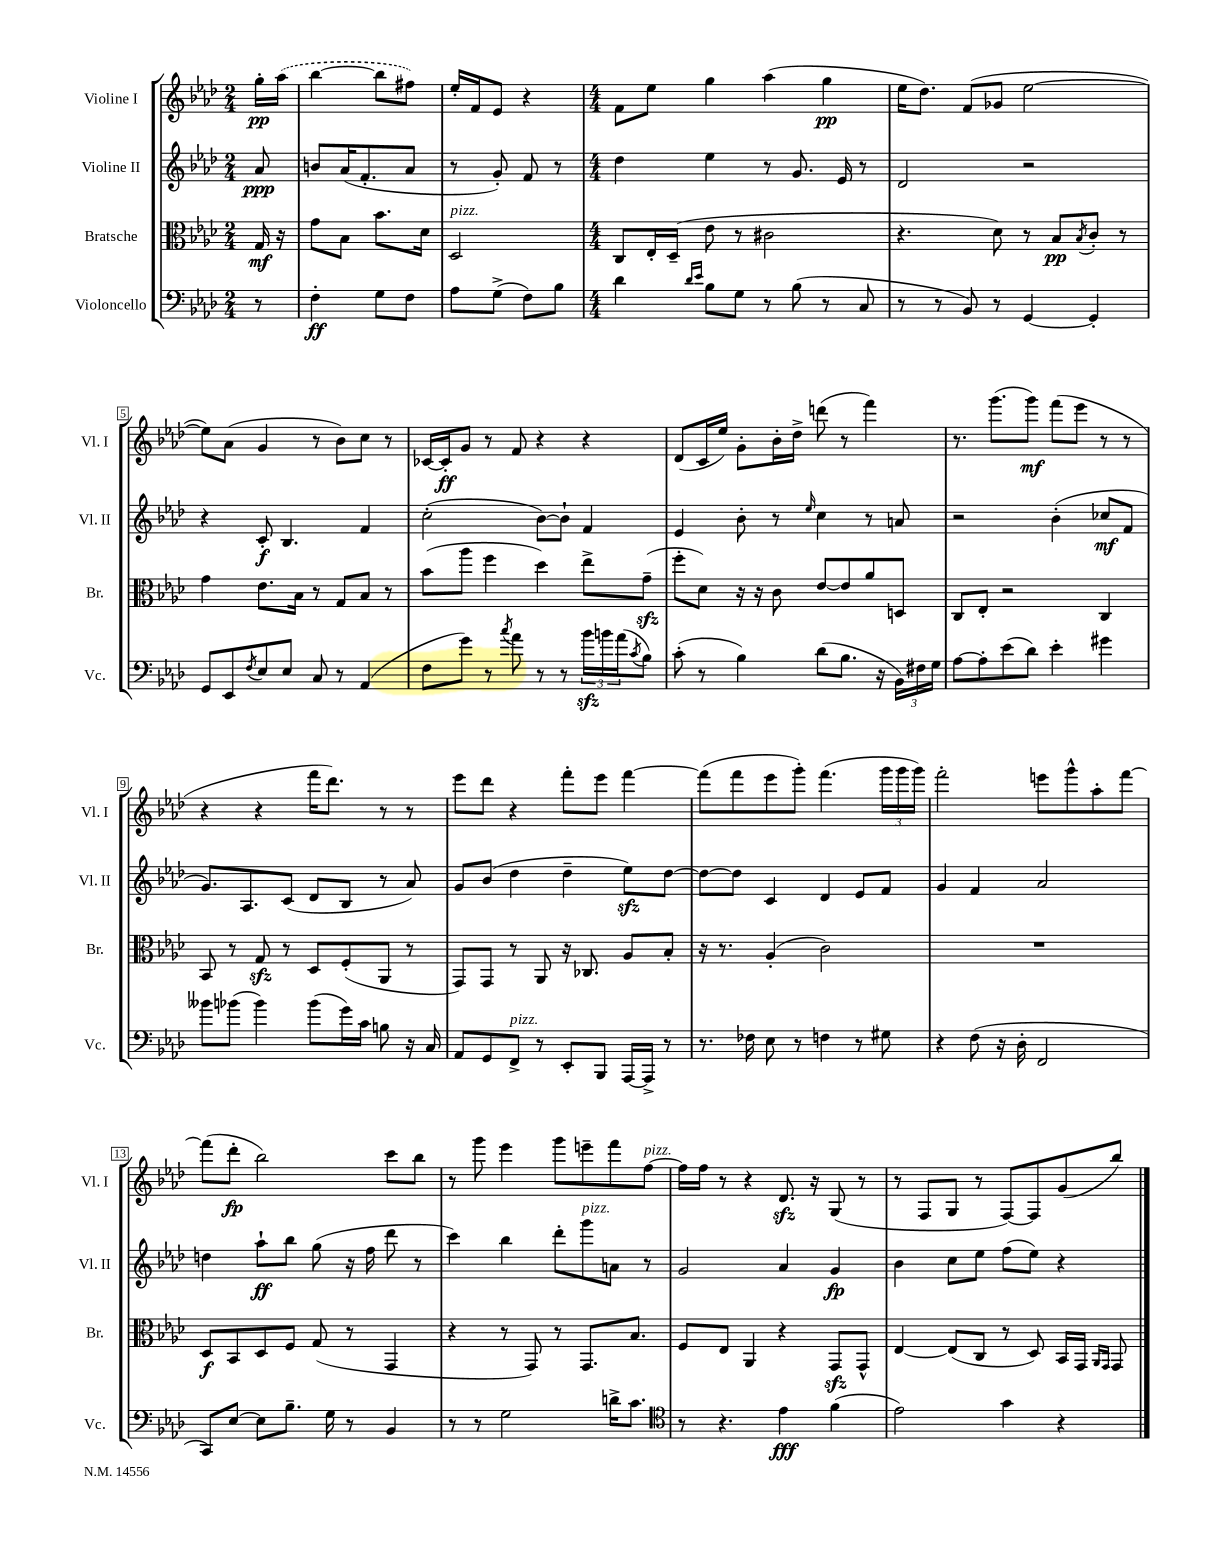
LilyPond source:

<<
\new StaffGroup <<
\new Staff = "s0" \with { instrumentName = "Violine I" shortInstrumentName = "Vl. I" } {
    \clef treble \key aes \major \numericTimeSignature \time 2/4 \partial 8
    g''16-.\pp \once \slurDashed aes''16( |
    bes''4~ bes''8 fis''8) |
    ees''16-. f'16 ees'8 r4 |
    \numericTimeSignature \time 4/4 f'8 ees''8 g''4 aes''4( g''4\pp |
    ees''16 des''8.) f'8( ges'8 ees''2~ |
    ees''8) aes'8( g'4 r8 bes'8) c''8 r8 |
    ces'16~ ces'16-.\ff g'8 r8 f'8 r4 r4 |
    des'8( c'16 ees''16) g'8-. bes'16-. des''16-> d'''8( r8 f'''4) |
    r8. g'''8.( g'''8\mf) f'''8( ees'''8 r8 r8 |
    r4 r4 f'''16 des'''8.) r8 r8 |
    ees'''8 des'''8 r4 f'''8-. ees'''8 f'''4~ |
    f'''8( f'''8 ees'''8 g'''8-.) f'''4.( \tuplet 3/2 { g'''16 g'''16 g'''16) } |
    f'''2-. e'''8 g'''8-^ aes''8-. f'''8~ |
    f'''8( des'''8-.\fp bes''2) c'''8 bes''8 |
    r8 g'''8 ees'''4 g'''8 e'''8-- f'''8 f''8~^\markup { \italic "pizz." } |
    f''16 f''16 r8 r4 des'8.\sfz r16 g8( r8 |
    r8 f8 g8 r8 f8~) f8 g'8( bes''8) \bar "|." |
}
\new Staff = "s1" \with { instrumentName = "Violine II" shortInstrumentName = "Vl. II" } {
    \clef treble \key aes \major \numericTimeSignature \time 2/4 \partial 8
    aes'8\ppp |
    b'8 aes'16( f'8.-. aes'8 |
    r8 g'8-.) f'8 r8 |
    \numericTimeSignature \time 4/4 des''4 ees''4 r8 g'8. ees'16 r8 |
    des'2 r2 |
    r4 c'8-.\f bes4. f'4 |
    c''2-.( bes'8~) bes'8-! f'4 |
    ees'4 bes'8-. r8 \grace { ees''16 } c''4 r8 a'8 |
    r2 bes'4-.( ces''8\mf f'8 |
    g'8.) aes8. c'8( des'8 bes8 r8 aes'8) |
    g'8 bes'8( des''4 des''4-- ees''8\sfz) des''8~ |
    des''8~ des''8 c'4 des'4 ees'8 f'8 |
    g'4 f'4 aes'2 |
    d''4 aes''8-!\ff bes''8 g''8( r16 f''16 des'''8 r8 |
    c'''4) bes''4 des'''8-. g'''8^\markup { \italic "pizz." } a'8 r8 |
    g'2 aes'4 g'4\fp |
    bes'4 c''8 ees''8 f''8( ees''8) r4 \bar "|." |
}
\new Staff = "s2" \with { instrumentName = "Bratsche" shortInstrumentName = "Br." } {
    \clef alto \key aes \major \numericTimeSignature \time 2/4 \partial 8
    g16\mf r16 |
    g'8 bes8 bes'8. des'16 |
    des2^\markup { \italic "pizz." } |
    \numericTimeSignature \time 4/4 c8 ees16-. des16--( ees'8 r8 cis'2 |
    r4. des'8) r8 bes8\pp \acciaccatura { bes8 } c'8-. r8 |
    g'4 ees'8. bes16 r8 g8 bes8 r8 |
    bes'8( aes''8 f''4 des''4) ees''8-> g'8--\sfz( |
    f''8-. des'8) r16 r16 c'8 ees'8~ ees'8 aes'8 d8 |
    c8 ees8-. r2 c4 |
    bes,8 r8 g8\sfz r8 des8 f8-.( aes,8 r8 |
    g,8) g,8 r8 aes,8 r16 ces8. aes8 bes8-. |
    r16 r8. aes4-.( c'2) |
    R1 |
    des8\f bes,8 des8 f8 g8( r8 g,4 |
    r4 r8 g,8) r8 g,8. bes8. |
    f8 ees8 aes,4 r4 g,8\sfz g,8-^ |
    ees4~ ees8( c8 r8 des8) bes,16 g,16 \grace { aes,16 g,16 } g,8 \bar "|." |
}
\new Staff = "s3" \with { instrumentName = "Violoncello" shortInstrumentName = "Vc." } {
    \clef bass \key aes \major \numericTimeSignature \time 2/4 \partial 8
    r8 |
    f4-.\ff g8 f8 |
    aes8 g8->( f8) bes8 |
    \numericTimeSignature \time 4/4 des'4 \grace { des'16 ees'16 } bes8 g8 r8 bes8( r8 c8 |
    r8 r8 bes,8) r8 g,4~ g,4-. |
    g,8 ees,8 \acciaccatura { f8 } ees8 ees8 c8 r8 aes,4( |
    f8 g'8) r8 \acciaccatura { c''8 } aes'8 r8 r8 \tuplet 3/2 { bes'16\sfz b'16 aes'16( } \acciaccatura { c'8 } bes8) |
    c'8-.( r8 bes4) des'8( bes8. r16 \tuplet 3/2 { bes,16) fis16 g16 } |
    aes8~ aes8-. ees'8( des'8) ees'4-. gis'4 |
    beses'8 bes'8( bes'4) bes'8( g'16) c'16 b8 r16 c16 |
    aes,8 g,8 f,8->^\markup { \italic "pizz." } r8 ees,8-. bes,,8 aes,,16~ aes,,16-> r8 |
    r8. fes16 ees8 r8 f4 r8 gis8 |
    r4 f8( r16 des16-. f,2 |
    c,8) ees8~ ees8 bes8.-- g16 r8 bes,4 |
    r8 r8 g2 d'16-> c'8. |
    \clef tenor r8 r4. ees'4\fff f'4( |
    ees'2) g'4 r4 \bar "|." |
}
>>
>>
\layout { \context { \Score \override BarNumber.stencil = #(make-stencil-boxer 0.1 0.3 ly:text-interface::print) } }
